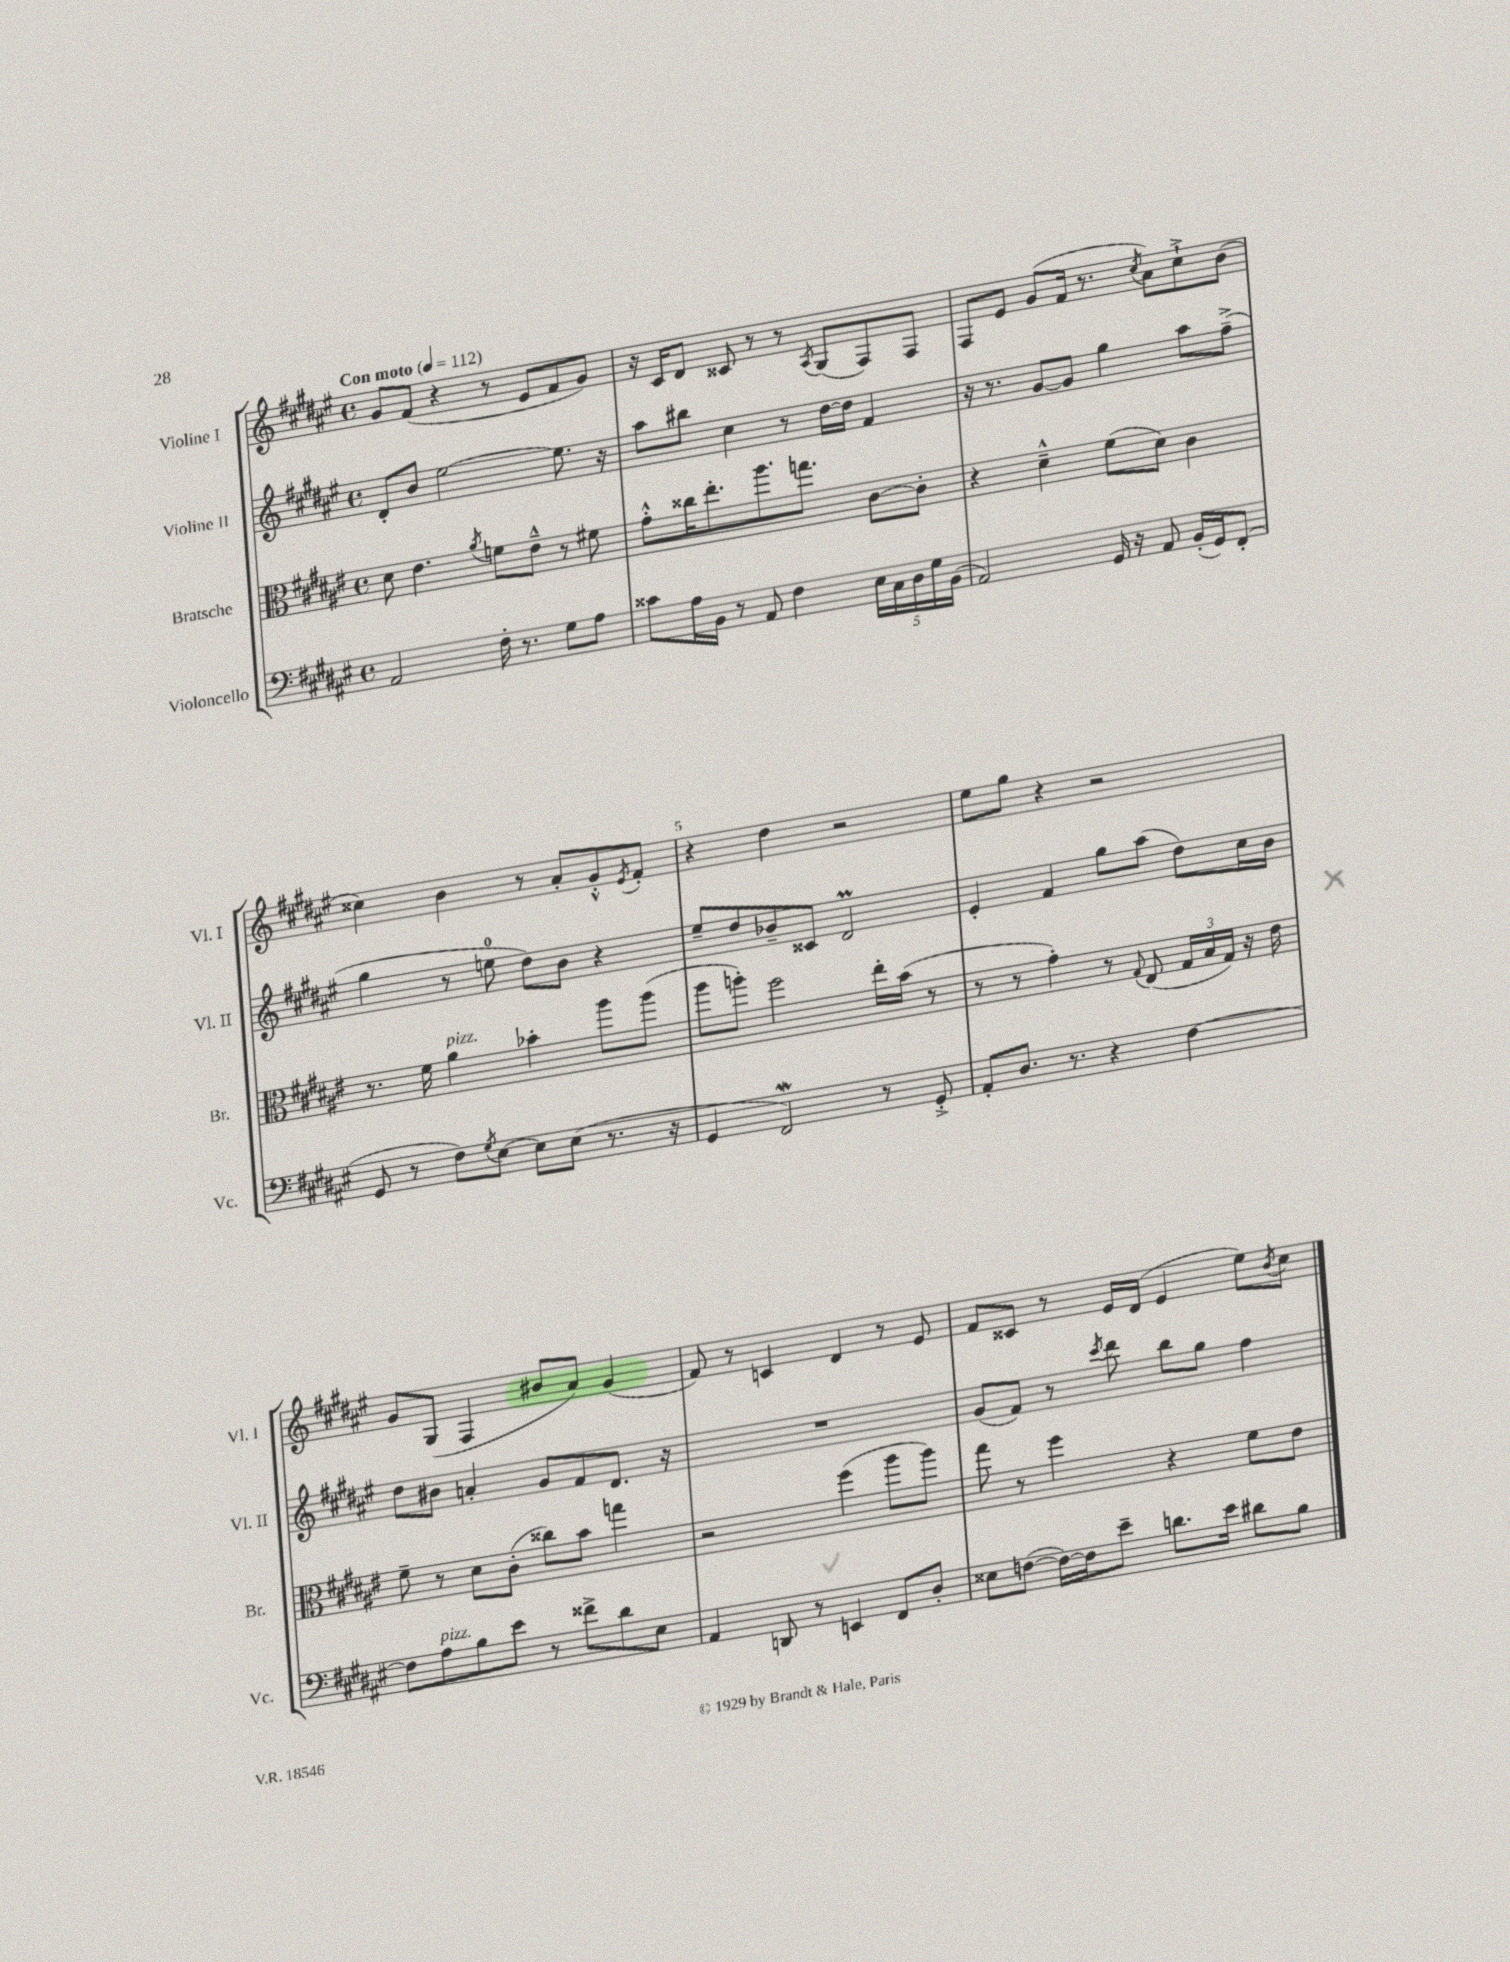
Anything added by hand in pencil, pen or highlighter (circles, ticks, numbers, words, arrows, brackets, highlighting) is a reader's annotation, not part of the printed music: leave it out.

**kern	**kern	**kern	**kern
*staff4	*staff3	*staff2	*staff1
*clefF4	*clefC3	*clefG2	*clefG2
*k[f#c#g#d#a#e#]	*k[f#c#g#d#a#e#]	*k[f#c#g#d#a#e#]	*k[f#c#g#d#a#e#]
*M4/4	*M4/4	*M4/4	*M4/4
*met(c)	*met(c)	*met(c)	*met(c)
*MM112	*MM112	*MM112	*MM112
2AA#/	8d#\	8d#'/L	8g#/L
.	4.e#\	8b/J	(8f#/J
.	.	[2ee#\	4r
.	8qa#/	.	.
16F#'\	8f\L	.	8r
8.r	.	.	.
.	8e#~^^\J	.	8e#/L
8G#\L	8r	8.ee#\]	8f#/
8A#\J	8f#\	.	8g#/J)
.	.	16r	.
=	=	=	=
8c##\L	8g#'^^\L	8aa#\L	16r
.	.	.	16c#/LK
16A#\L	16cc##\K	8bb#\J	8d#/J
16BB\JJ	8.ee#'\	.	.
8r	.	4cc#\	8c##/
8AA#/	8.aa#\	.	8r
4F#\	.	8r	8r
.	8.gg\J	.	.
.	.	.	8qA#/
.	.	[16dd#\LL	(8G#/L
.	.	16dd#\]JJ	.
20E#\LL	[8c#\L	4f#/	8F#/)
20C#\	.	.	.
20D#\	.	.	.
.	8c#'\]J	.	8F#/J
20G#\	.	.	.
(20BB\JJ	.	.	.
=	=	=	=
2AA#/)	4r	16r	8F#/L
.	.	8.r	.
.	.	.	8e#/J
.	4d#~^^\	[8g#/L	(8g#/L
.	.	8g#/]J	16f#/Jk
.	.	.	8.r
16GG#/	(8f#\L	4gg#\	.
16r	.	.	.
.	.	.	8qcc#/
8AA#/	8d#\J)	.	8a#\L)
(16BB'/LL	4c#\	8aa#\L	8cc#`^\
16GG#/J)	.	.	.
(8FF#'/J	.	(8ff#~^\J	(8b\J
=	=	=	=
8GG#/	8.r	4gg#\	4cc##\)
8r	.	.	.
.	16f#\	.	.
8F#\L)	4a#\	8r	4b\
8qG#/	.	.	.
[8E#\J	.	8ee\	.
8E#\]L	4b-'\	8dd#\L)	8r
(8E#\J	.	8b\J	8a#'/L
8.r	8aa#\L	4r	8g#'^^/
.	.	.	8qe#/
.	(8aa#\J	.	8f#'/J
16r	.	.	.
=	=	=	=
4GG#/	8aa#\L	8ee#~/L	4r
.	8aa'\J)	8dd#/	.
2FF#/)	2ff#\	8b-~/	4dd#\
.	.	8c##/J	.
.	.	2d#/	2r
8r	16ee#'\LL	.	.
.	(16b\JJ	.	.
8GG#'^/	8r	.	.
=	=	=	=
8AA#'/L	8r	4e#'/	8ee#\L
8.D#/J	8r	.	8gg#\J
.	4g#'\)	4f#/	4r
8.r	.	.	.
4r	8r	8gg#\L	2r
.	8qqG#/	.	.
.	(8E#/	(8aa#\J	.
[4F#\	24G#/LL	8dd#\L)	.
.	24B/	.	.
.	24G#/JJ)	.	.
.	16r	16cc#\L	.
.	16e#\	16b\JJ	.
=	=	=	=
8F#\]L	8f#~\	8dd#\L	8g#/L
8A#\	8r	8b#\J	(8G#/J
8B\	8d#\L	4a'/	4F#/
8e#\J	(8c#'\J	.	.
8r	8cc##\L)	8g#/L	8b#/L
8f##^\L	8b\J	8f#/	8a#/J)
8d#\	4gg\	8.d#/J	(4g#/
8E#\J	.	.	.
.	.	16r	.
=	=	=	=
4AA#/	2r	1r	8f#/)
.	.	.	8r
8DD/	.	.	4c/
8r	.	.	.
4EE/	(4ff#\	.	4d#/
8FF#/L	8aa#\L	.	8r
8D#'/J	8aa#\J)	.	8e#/
=	=	=	=
8E##\L	8gg#\	(8g#/L	8f#/L
([8F\J	8r	8f#/J)	8c##/J
16F\_LL)	4ff#\	8r	8r
16F\]J	.	.	.
.	.	8qccc#/	.
8e#~\J	.	8ddd#\	16e#/LL
.	.	.	(16d#/JJ
8.d\L	4r	8bb\L	4e#/
.	.	8gg#\J	.
16e#\Jk	.	.	.
8d#\L	8f#\L	4ff#\	8ee#\L)
.	.	.	8qb/
8B\J	8e#\J	.	8cc#\J
==	==	==	==
*-	*-	*-	*-
